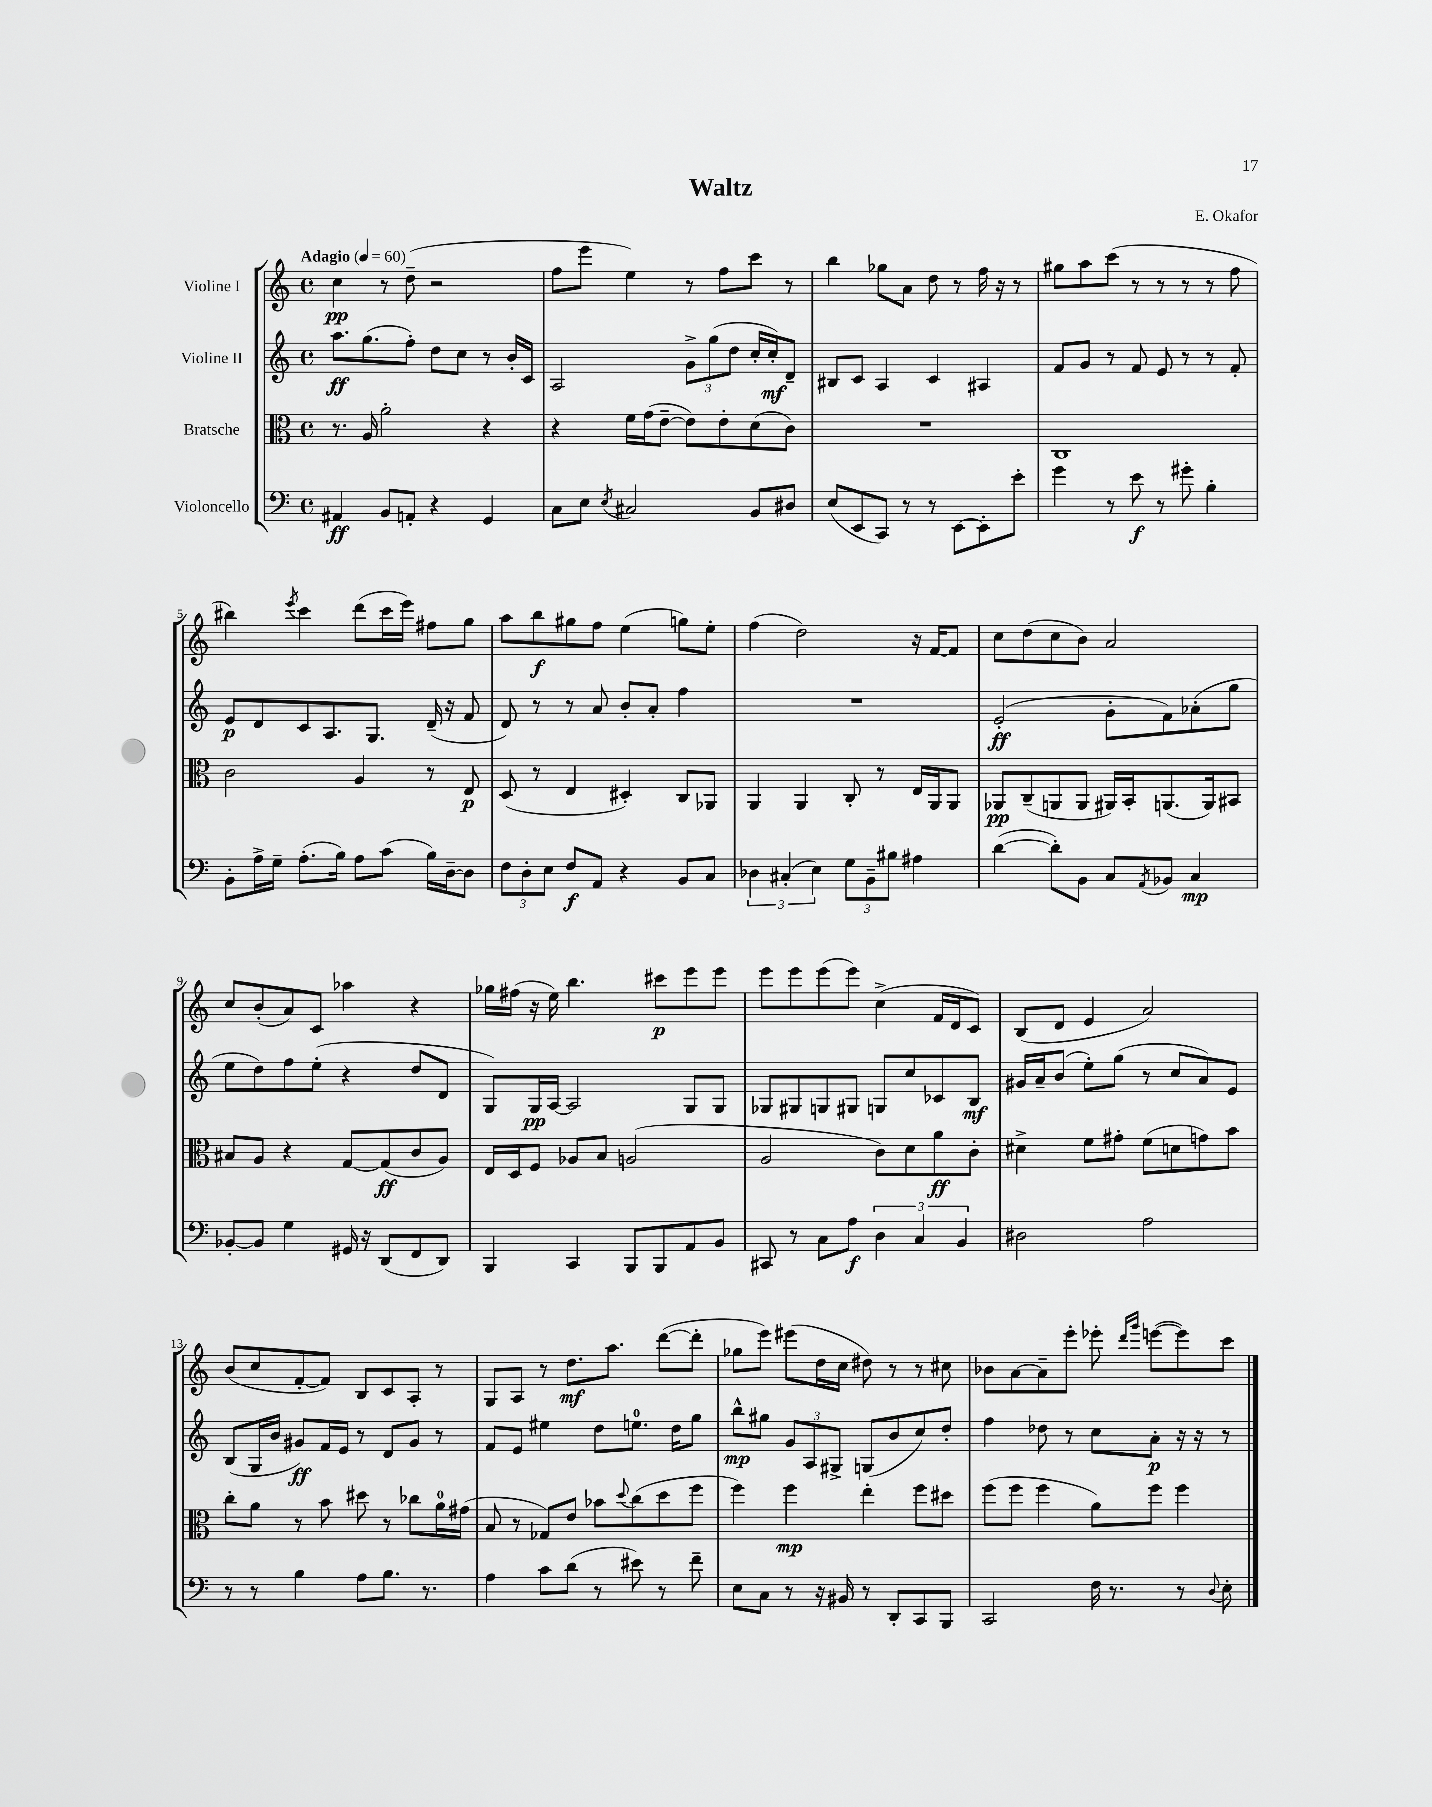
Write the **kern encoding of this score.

**kern	**kern	**kern	**kern
*staff4	*staff3	*staff2	*staff1
*clefF4	*clefC3	*clefG2	*clefG2
*k[]	*k[]	*k[]	*k[]
*M4/4	*M4/4	*M4/4	*M4/4
*met(c)	*met(c)	*met(c)	*met(c)
*MM60	*MM60	*MM60	*MM60
4AA#	8.r	8.aa	4cc
.	16A	(8.gg	.
8BB	2a'	.	8r
8AA'	.	8ff')	(8dd~
4r	.	8dd	2r
.	.	8cc	.
4GG	4r	8r	.
.	.	16b'	.
.	.	16c	.
=	=	=	=
8C	4r	2A	8ff
8E	.	.	8eee
8qE	.	.	.
2C#	16f	.	4ee)
.	(16g	.	.
.	[8e~	.	.
.	8e])	12g^	8r
.	.	(12gg	.
.	8e'	.	8ff
.	.	12dd	.
8BB	(8d	16cc'	8ccc
.	.	16cc')	.
8D#	8c)	8d~	8r
=	=	=	=
(8E	1r	8B#	4bb
8EE	.	8c	.
8CC)	.	4A	8gg-
8r	.	.	8a
8r	.	4c	8dd
[8EE	.	.	8r
8EE']	.	4A#	16ff
.	.	.	16r
8e'	.	.	8r
=	=	=	=
4g	1C	8f	8gg#
.	.	8g	8aa
8r	.	8r	(8ccc
8e	.	8f	8r
8r	.	8e	8r
8g#'	.	8r	8r
4B'	.	8r	8r
.	.	8f'	8ff
=	=	=	=
8BB'	2c	8e	4bb#)
16A^	.	8d	.
16G~	.	.	.
.	.	.	8qeee
(8.A'	.	8c	4ccc
.	.	8.A	.
16B)	.	.	.
8A	4A	.	(8ddd
.	.	8.G	.
(8c	.	.	16ccc
.	.	.	16eee)
16B)	8r	(16d~	8ff#
[16D~	.	16r	.
8D]	8E	8f	8gg
=	=	=	=
12F	(8D	8d)	8aa
12D'	.	.	.
.	8r	8r	8bb
12E	.	.	.
8F	4E	8r	8gg#
8AA	.	8a	8ff
4r	4D#')	8b'	(4ee
.	.	8a'	.
8BB	8C	4ff	8gg)
8C	8AA-	.	8ee'
=	=	=	=
6D-	4AA	1r	(4ff
(6C#'	.	.	.
.	4AA	.	2dd)
6E)	.	.	.
12G	8C'	.	.
12BB~	.	.	.
.	8r	.	.
12B#	.	.	.
4A#	16E	.	16r
.	16AA	.	[16f
.	8AA	.	8f]
=	=	=	=
([4d	8AA-	(2e'	8cc
.	(8C~	.	(8dd
8d'])	8AA	.	8cc
8BB	8AA	.	8b)
8C	16AA#)	8g'	2a
.	16BB'	.	.
8qAA	.	.	.
8BB-	(8.AA	8f)	.
4C	.	(8a-'	.
.	16AA)	.	.
.	8BB#	8gg	.
=	=	=	=
[8BB-'	8B#	8ee	8cc
8BB-]	8A	8dd)	(8b'
4G	4r	8ff	8a)
.	.	(8ee'	8c
16GG#	[8G	4r	4aa-
16r	.	.	.
(8DD	(8G]	.	.
8FF	8c	8dd	4r
8DD)	8A)	8d	.
=	=	=	=
4BBB	16E	8G)	16gg-
.	16D	.	(16ff#
.	8F	16G	16r
.	.	[16A	16ee)
4CC	8A-	2A]	4.bb
.	8B	.	.
8BBB	(2A	.	.
8BBB	.	.	8ccc#
8AA	.	8G	8eee
8BB	.	8G	8eee
=	=	=	=
8CC#	2A	8G-	8eee
8r	.	8G#	8eee
8C	.	8G	(8eee
8A	.	8G#	8eee)
6D	8c)	8G	(4cc^
.	8d	8cc	.
6C	.	.	.
.	8a	8c-	16f
.	.	.	16d
6BB	.	.	.
.	8c'	8B	8c)
=	=	=	=
2D#	4d#^	16g#	(8B
.	.	16a~	.
.	.	(8b	8d
.	8f	8ee')	4e
.	8g#'	(8gg	.
2A	(8f	8r	2a)
.	8d	8cc	.
.	8g)	8a)	.
.	8b	8e	.
=	=	=	=
8r	8cc'	(8B	(8b
8r	8a	16G	8cc
.	.	16b	.
4B	8r	8g#)	[8f'
.	8b	16f	8f])
.	.	16e	.
8A	8dd#	8r	8B
8.B	8r	8d	8c
.	8cc-	8g#	8A'
8.r	.	.	.
.	16a	8r	8r
.	(16g#	.	.
=	=	=	=
4A	8B	8f	8G
.	8r	8e	8A
8c	8G-)	4ee#	8r
(8d	8e	.	8.dd
8r	8b-	8dd	.
.	.	.	8.aa
.	8qqdd	.	.
8e#)	(8cc	8.ee	.
8r	8dd	.	([8ddd
.	.	16dd	.
8f~	8ff	8gg	8ddd']
=	=	=	=
8E	4ff)	8bb^^	8gg-
8C	.	8gg#	8eee)
8r	4ff	12g	(8eee#
.	.	12A	.
16r	.	.	16dd
.	.	12G#^	.
16BB#	.	.	16cc
8r	4ee'	(8G	8dd#)
8DD'	.	8b	8r
8CC	8ff	8cc)	8r
8BBB	8dd#	8dd'	8cc#
=	=	=	=
2CC	(8ff	4ff	8b-
.	8ff	.	[8a
.	4ff	8dd-	8a~]
.	.	8r	8eee'
16F	8a)	8cc	8eee-'
8.r	.	.	.
.	.	.	16qqddd
.	.	.	16qqggg
.	8ff	8a'	([8eee
8r	4ff	16r	8eee])
.	.	16r	.
8qqD	.	.	.
8E'	.	8r	8ccc
==	==	==	==
*-	*-	*-	*-
